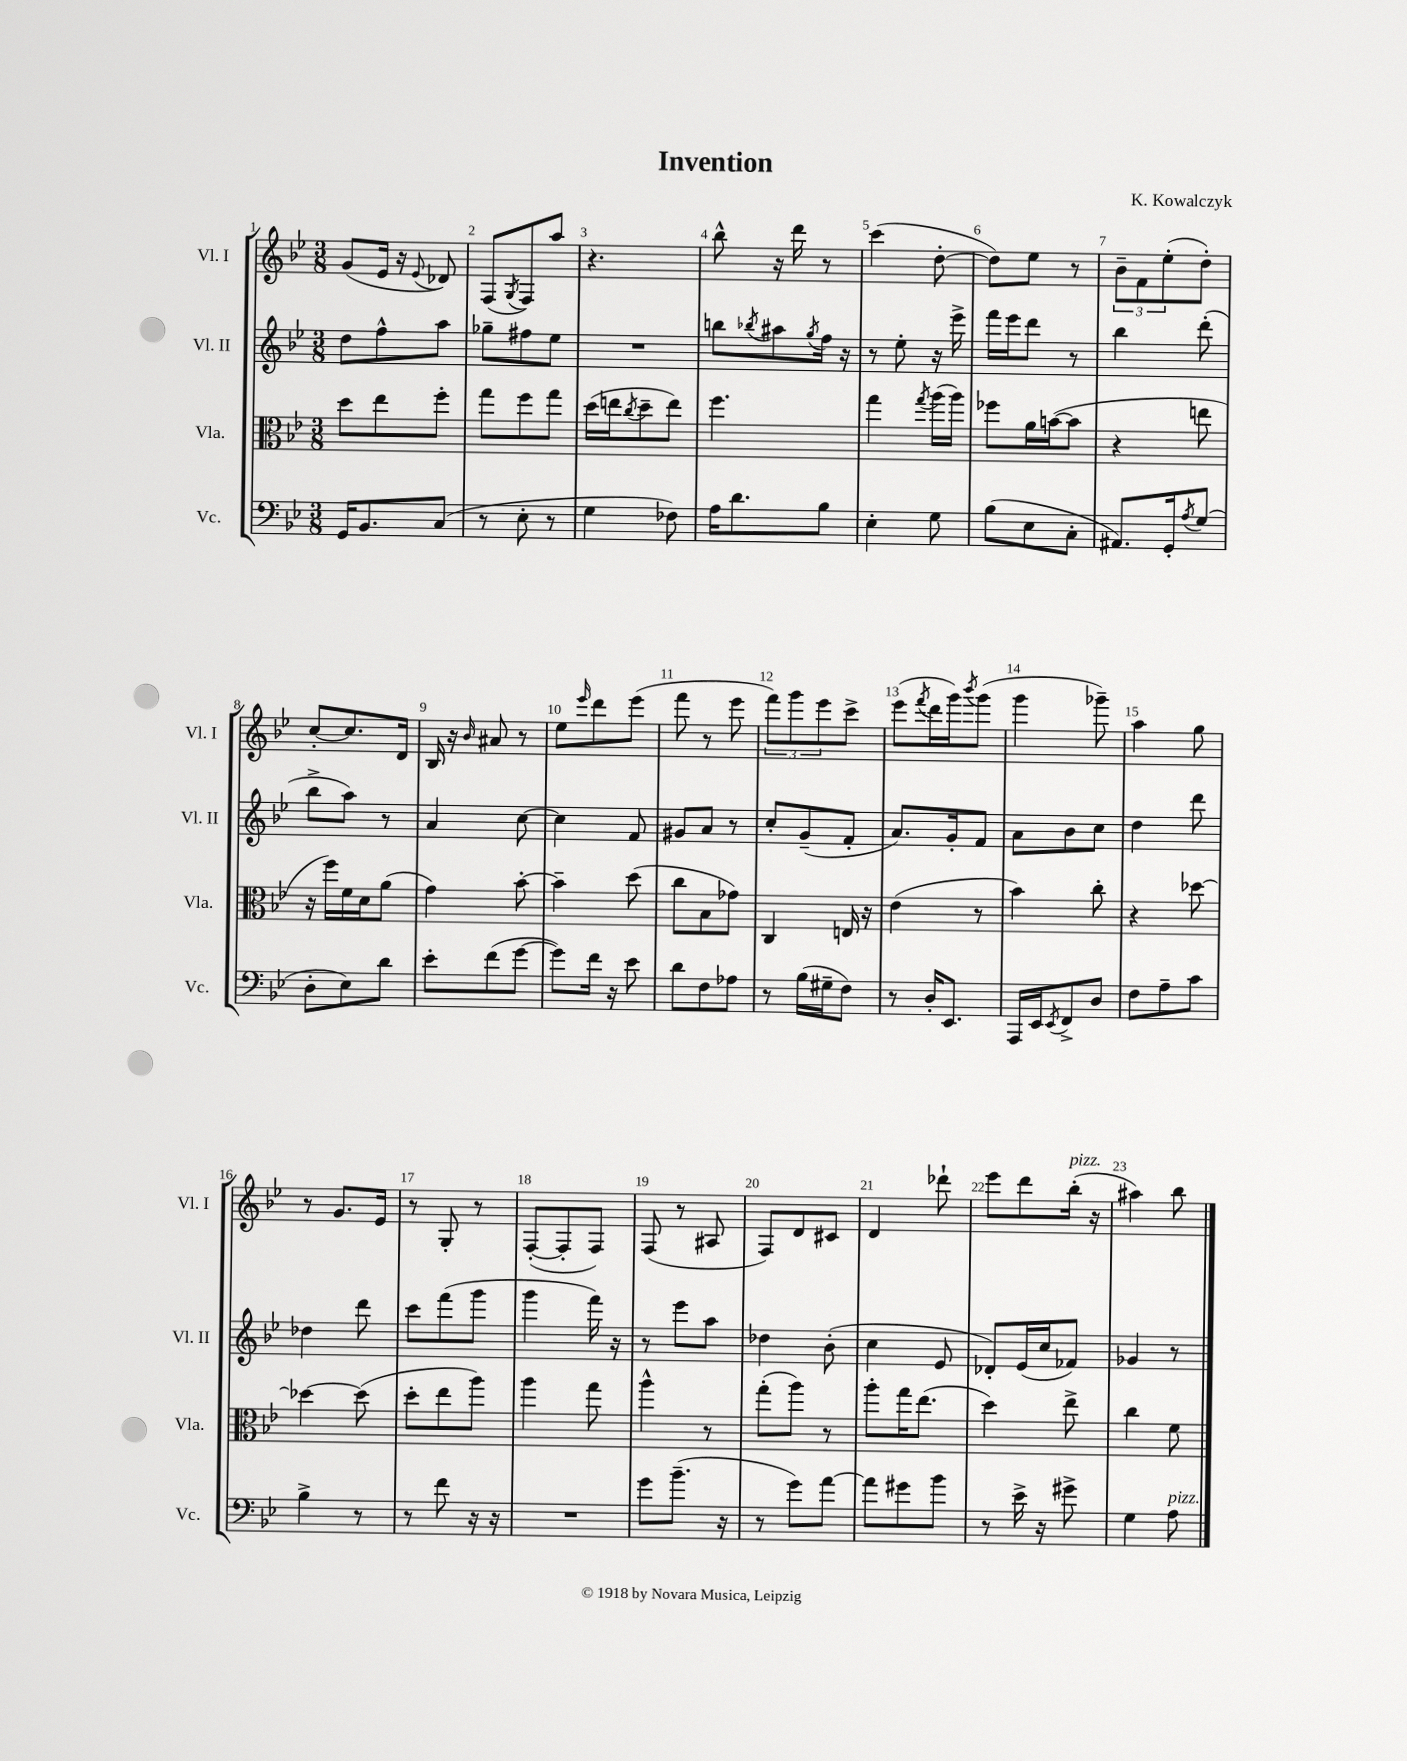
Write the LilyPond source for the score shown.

\header { title = "Invention" composer = "K. Kowalczyk" }
<<
\new StaffGroup <<
\new Staff = "s0" \with { instrumentName = "Vl. I" shortInstrumentName = "Vl. I" } {
    \clef treble \key bes \major \numericTimeSignature \time 3/8
    g'8( ees'16 r16 \appoggiatura { ees'8 } des'8) |
    f8( \acciaccatura { g8 } f8) a''8 |
    r4. |
    bes''8-^ r16 d'''16 r8 |
    c'''4( d''8~-. |
    d''8) ees''8 r8 |
    \tuplet 3/2 { bes'8-- f'8 ees''8-.( } d''8-.) |
    c''8~-. c''8. d'16 |
    bes16 r16 \grace { bes'16 } ais'8 r8 |
    ees''8 \grace { ees'''16 } d'''8 ees'''8( |
    f'''8 r8 ees'''8 |
    \tuplet 3/2 { f'''8) g'''8 ees'''8 } c'''8-> |
    ees'''8( \acciaccatura { f'''8 } d'''16 g'''16) \acciaccatura { bes'''8 } g'''8( |
    g'''4 ges'''8--) |
    a''4 g''8 |
    r8 g'8. ees'16 |
    r8 g8-. r8 |
    f8~-.( f8-. f8) |
    f8( r8 ais8 |
    f8) d'8 cis'8 |
    d'4 des'''8-! |
    ees'''8 d'''8 bes''16-.^\markup { \italic "pizz." }( r16 |
    ais''4) bes''8 \bar "|." |
}
\new Staff = "s1" \with { instrumentName = "Vl. II" shortInstrumentName = "Vl. II" } {
    \clef treble \key bes \major \numericTimeSignature \time 3/8
    d''8 f''8-^ a''8 |
    ges''8-- fis''8 ees''8 |
    R4. |
    b''8 \acciaccatura { bes''8 } ais''8 \acciaccatura { g''8 } f''16 r16 |
    r8 ees''8-. r16 ees'''16-> |
    f'''16 ees'''16 d'''8 r8 |
    bes''4 d'''8-.( |
    bes''8-> a''8) r8 |
    a'4 c''8~ |
    c''4 f'8 |
    gis'8 a'8 r8 |
    c''8-. g'8--( f'8-. |
    a'8.) g'16-. f'8 |
    a'8 bes'8 c''8 |
    d''4 d'''8 |
    des''4 d'''8 |
    c'''8 f'''8( g'''8 |
    g'''4 f'''16) r16 |
    r8 ees'''8 a''8 |
    des''4 bes'8-.( |
    c''4 ees'8 |
    des'8-.) ees'16( c''16 fes'8) |
    ges'4 r8 \bar "|." |
}
\new Staff = "s2" \with { instrumentName = "Vla." shortInstrumentName = "Vla." } {
    \clef alto \key bes \major \numericTimeSignature \time 3/8
    d''8 ees''8 f''8-. |
    g''8 f''8 g''8 |
    d''16( e''16 \acciaccatura { c''8 } d''8-- e''8) |
    f''4. |
    g''4 \acciaccatura { g''8 } a''16( a''16) |
    fes''8 a'16 b'16~( b'8 |
    r4 e''8 |
    r16 f''16) f'16 d'16 a'8( |
    g'4) bes'8~-. |
    bes'4-- d''8( |
    c''8 bes8 ges'8) |
    c4 e16 r16 |
    ees'4( r8 |
    bes'4) c''8-. |
    r4 des''8~ |
    des''4~ des''8( |
    d''8-. ees''8 a''8) |
    a''4 g''8 |
    a''4-^ r8 |
    g''8-.( a''8) r8 |
    a''8-. g''16 ees''8.( |
    d''4) ees''8-> |
    c''4 f'8 \bar "|." |
}
\new Staff = "s3" \with { instrumentName = "Vc." shortInstrumentName = "Vc." } {
    \clef bass \key bes \major \numericTimeSignature \time 3/8
    g,16 bes,8. c8( |
    r8 ees8-. r8 |
    g4 fes8) |
    a16 d'8. bes8 |
    ees4-. g8 |
    bes8( ees8 c8-. |
    ais,8.) g,16-. \acciaccatura { a8 } g8( |
    d8-. ees8) d'8 |
    ees'8-. f'8( g'8~ |
    g'8) f'16 r16 ees'8 |
    d'8 f8 aes8 |
    r8 bes16( gis16-- f8) |
    r8 d16-. ees,8. |
    a,,16 ees,16 \acciaccatura { ees,8 } f,8-> d8 |
    f8 a8-- c'8 |
    bes4-> r8 |
    r8 f'8 r16 r16 |
    R4. |
    g'8 bes'8.--( r16 |
    r8 g'8) a'8~ |
    a'8 gis'8 bes'8 |
    r8 ees'16-> r16 gis'8-> |
    g4 a8^\markup { \italic "pizz." } \bar "|." |
}
>>
>>
\layout { \context { \Score \override BarNumber.break-visibility = ##(#f #t #t) barNumberVisibility = #all-bar-numbers-visible } }
